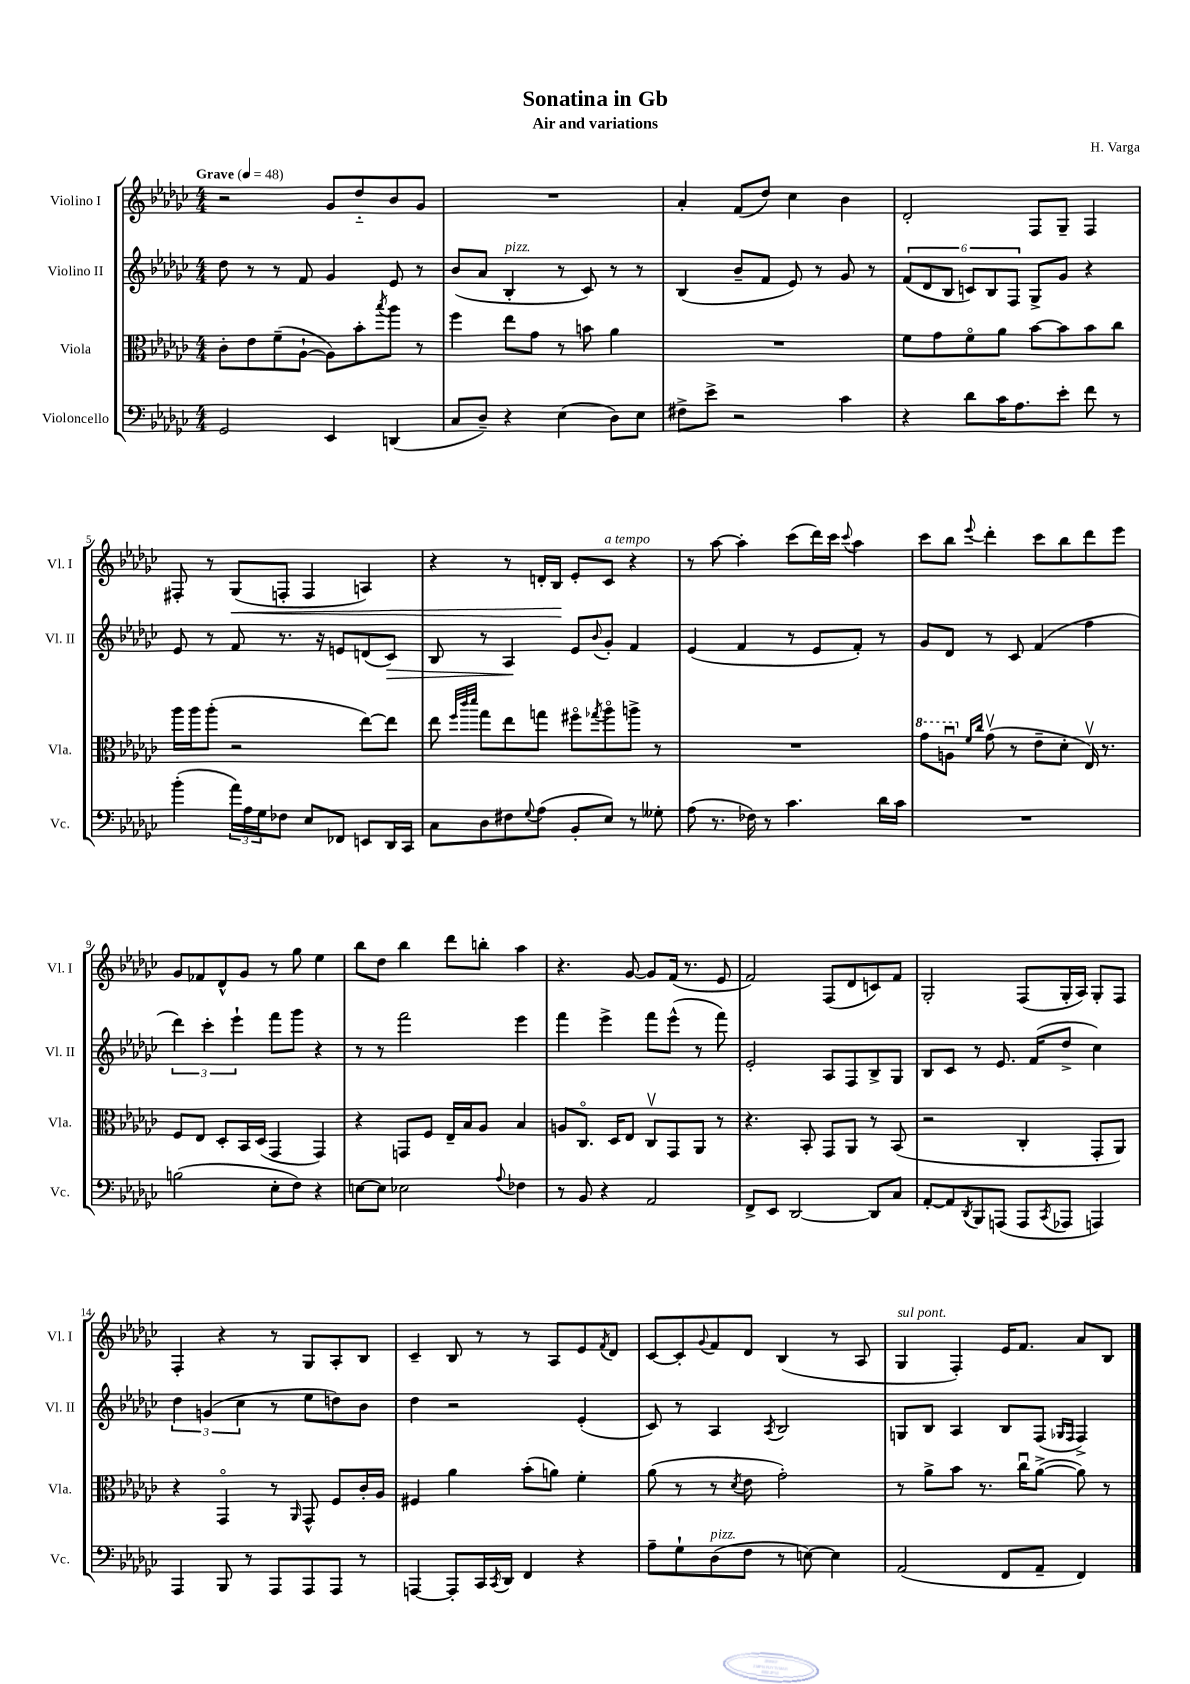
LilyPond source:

\header { title = "Sonatina in Gb" composer = "H. Varga" subtitle = "Air and variations" }
<<
\new StaffGroup <<
\new Staff = "s0" \with { instrumentName = "Violino I" shortInstrumentName = "Vl. I" } {
    \clef treble \key ges \major \numericTimeSignature \time 4/4 \tempo "Grave" 4 = 48
    r2 ges'8 des''8-_ bes'8 ges'8 |
    R1 |
    aes'4-. f'8( des''8) ces''4 bes'4 |
    des'2-. f8 ges8-- f4 |
    fis8-. r8 ges8\<( f8-. f4 a4) |
    r4 r8 d'16-. bes16\! ees'8-. ces'8^\markup { \italic "a tempo" } r4 |
    r8 aes''8~ aes''4-. ces'''8( des'''16) ces'''16 \appoggiatura { ces'''8 } aes''4 |
    ces'''8 bes''8 \appoggiatura { ees'''8 } des'''4-. ces'''8 bes''8 des'''8 ees'''8 |
    ges'8 fes'8 des'8-^ ges'8 r8 ges''8 ees''4 |
    bes''8 des''8 bes''4 des'''8 b''8-. aes''4 |
    r4. ges'8~ ges'8 f'16( r8. ees'8 |
    f'2) f8( des'8 c'8) f'8 |
    ges2-. f8( ges16-. aes16) ges8-. f8 |
    f4-. r4 r8 ges8 aes8-. bes8 |
    ces'4-- bes8 r8 r8 aes8 ees'8 \acciaccatura { f'8 } des'8 |
    ces'8~ ces'8-. \appoggiatura { ges'8 } f'8 des'8 bes4( r8 aes8 |
    ges4^\markup { \italic "sul pont." } f4-.) ees'16 f'8. aes'8 bes8 \bar "|." |
}
\new Staff = "s1" \with { instrumentName = "Violino II" shortInstrumentName = "Vl. II" } {
    \clef treble \key ges \major \numericTimeSignature \time 4/4
    des''8 r8 r8 f'8 ges'4 ees'8 r8 |
    bes'8( aes'8 bes4-.^\markup { \italic "pizz." } r8 ces'8) r8 r8 |
    bes4( bes'8-- f'8 ees'8) r8 ges'8 r8 |
    \tuplet 6/4 { f'8( des'8 bes8 c'8) bes8 f8 } ges8-> ges'8 r4 |
    ees'8 r8 f'8 r8. r16 e'8 d'8( ces'8\>) |
    bes8 r8 aes4\! ees'8 \appoggiatura { bes'8 } ges'8-. f'4 |
    ees'4( f'4 r8 ees'8 f'8-.) r8 |
    ges'8 des'8 r8 ces'8 f'4( f''4 |
    \tuplet 3/2 { des'''4) ces'''4-. ees'''4-! } f'''8 ges'''8 r4 |
    r8 r8 f'''2 ees'''4 |
    f'''4 ees'''4-> f'''8 ees'''8-^( r8 f'''8) |
    ees'2-. aes8 f8 bes8-> ges8 |
    bes8 ces'8 r8 ees'8. f'16( des''8-> ces''4) |
    \tuplet 3/2 { des''4 g'4( ces''4 } r8 ees''8 d''8) bes'8 |
    des''4 r2 ees'4-.( |
    ces'8) r8 aes4 \acciaccatura { aes8 } bes2 |
    g8 bes8 aes4 bes8 f8( \grace { ges16 f16 } f4->) \bar "|." |
}
\new Staff = "s2" \with { instrumentName = "Viola" shortInstrumentName = "Vla." } {
    \clef alto \key ges \major \numericTimeSignature \time 4/4
    ces'8-. ees'8 f'8--( aes8~-! aes8) bes'8-. \acciaccatura { bes''8 } aes''8 r8 |
    f''4 ees''8 ges'8 r8 b'8 aes'4 |
    R1 |
    f'8 ges'8 f'8\flageolet aes'8 bes'8~ bes'8 bes'8 ces''8 |
    aes''16 aes''16 aes''8-.( r2 ees''8~) ees''8 |
    ees''8 \grace { f''32 ces'''32 des'''32 } ges''8 ees''8 g''8 fis''8\flageolet \acciaccatura { ges''8 } aes''8\flageolet a''8-> r8 |
    R1 |
    \ottava #1 ges''8 a'8\downbow \ottava #0 \grace { f'16 ces''16 } ges'8\upbow( r8 ees'8-- des'8-. ees16\upbow) r8. |
    f8 ees8 des8-. bes,16 des16( ges,4 ges,4) |
    r4 g,8 f8 ees16-- bes16 aes8 bes4 |
    a8 ces8.\flageolet des16 ees8 ces8\upbow ges,8 aes,8 r8 |
    r4. bes,8-. ges,8 aes,8 r8 bes,8( |
    r2 ces4-. ges,8-. aes,8) |
    r4 ges,4\flageolet r8 \grace { aes,16 } ges,8-^ f8 ces'16-. aes16 |
    fis4 aes'4 bes'8-.( a'8) f'4-. |
    aes'8( r8 r8 \acciaccatura { des'8 } ees'8 ges'2-.) |
    r8 aes'8-> bes'8 r8. ces''16\downbow aes'8~->( aes'8) r8 \bar "|." |
}
\new Staff = "s3" \with { instrumentName = "Violoncello" shortInstrumentName = "Vc." } {
    \clef bass \key ges \major \numericTimeSignature \time 4/4
    ges,2 ees,4 d,4( |
    ces8 des8--) r4 ees4( des8) ees8 |
    fis8-> ees'8-> r2 ces'4 |
    r4 des'8 ces'16 aes8. ees'8-. f'8 r8 |
    bes'4-.( \tuplet 3/2 { aes'16) aes16 ges16 } fes8 ees8 fes,8 e,8 des,16 ces,16 |
    ces8 des8 fis8 \appoggiatura { ges8 } aes8( bes,8-. ees8) r8 geses8-. |
    aes8( r8. fes16) r8 ces'4. des'16 ces'16 |
    R1 |
    b2( ees8-. f8) r4 |
    e8~ e8 ees2 \appoggiatura { aes8 } fes4 |
    r8 bes,8 r4 aes,2 |
    f,8-> ees,8 des,2~ des,8 ces8 |
    aes,8~-. aes,8 \acciaccatura { des,8 } bes,,8 a,,8( a,,8 \acciaccatura { ces,8 } aes,,8 a,,4) |
    aes,,4 bes,,8 r8 aes,,8 aes,,8 aes,,8 r8 |
    a,,4~ a,,8-. ces,16 \acciaccatura { ces,8 } des,16 f,4 r4 |
    aes8-- ges8-! des8^\markup { \italic "pizz." }( f8 r8 e8~) e4 |
    aes,2( f,8 aes,8-- f,4) \bar "|." |
}
>>
>>
